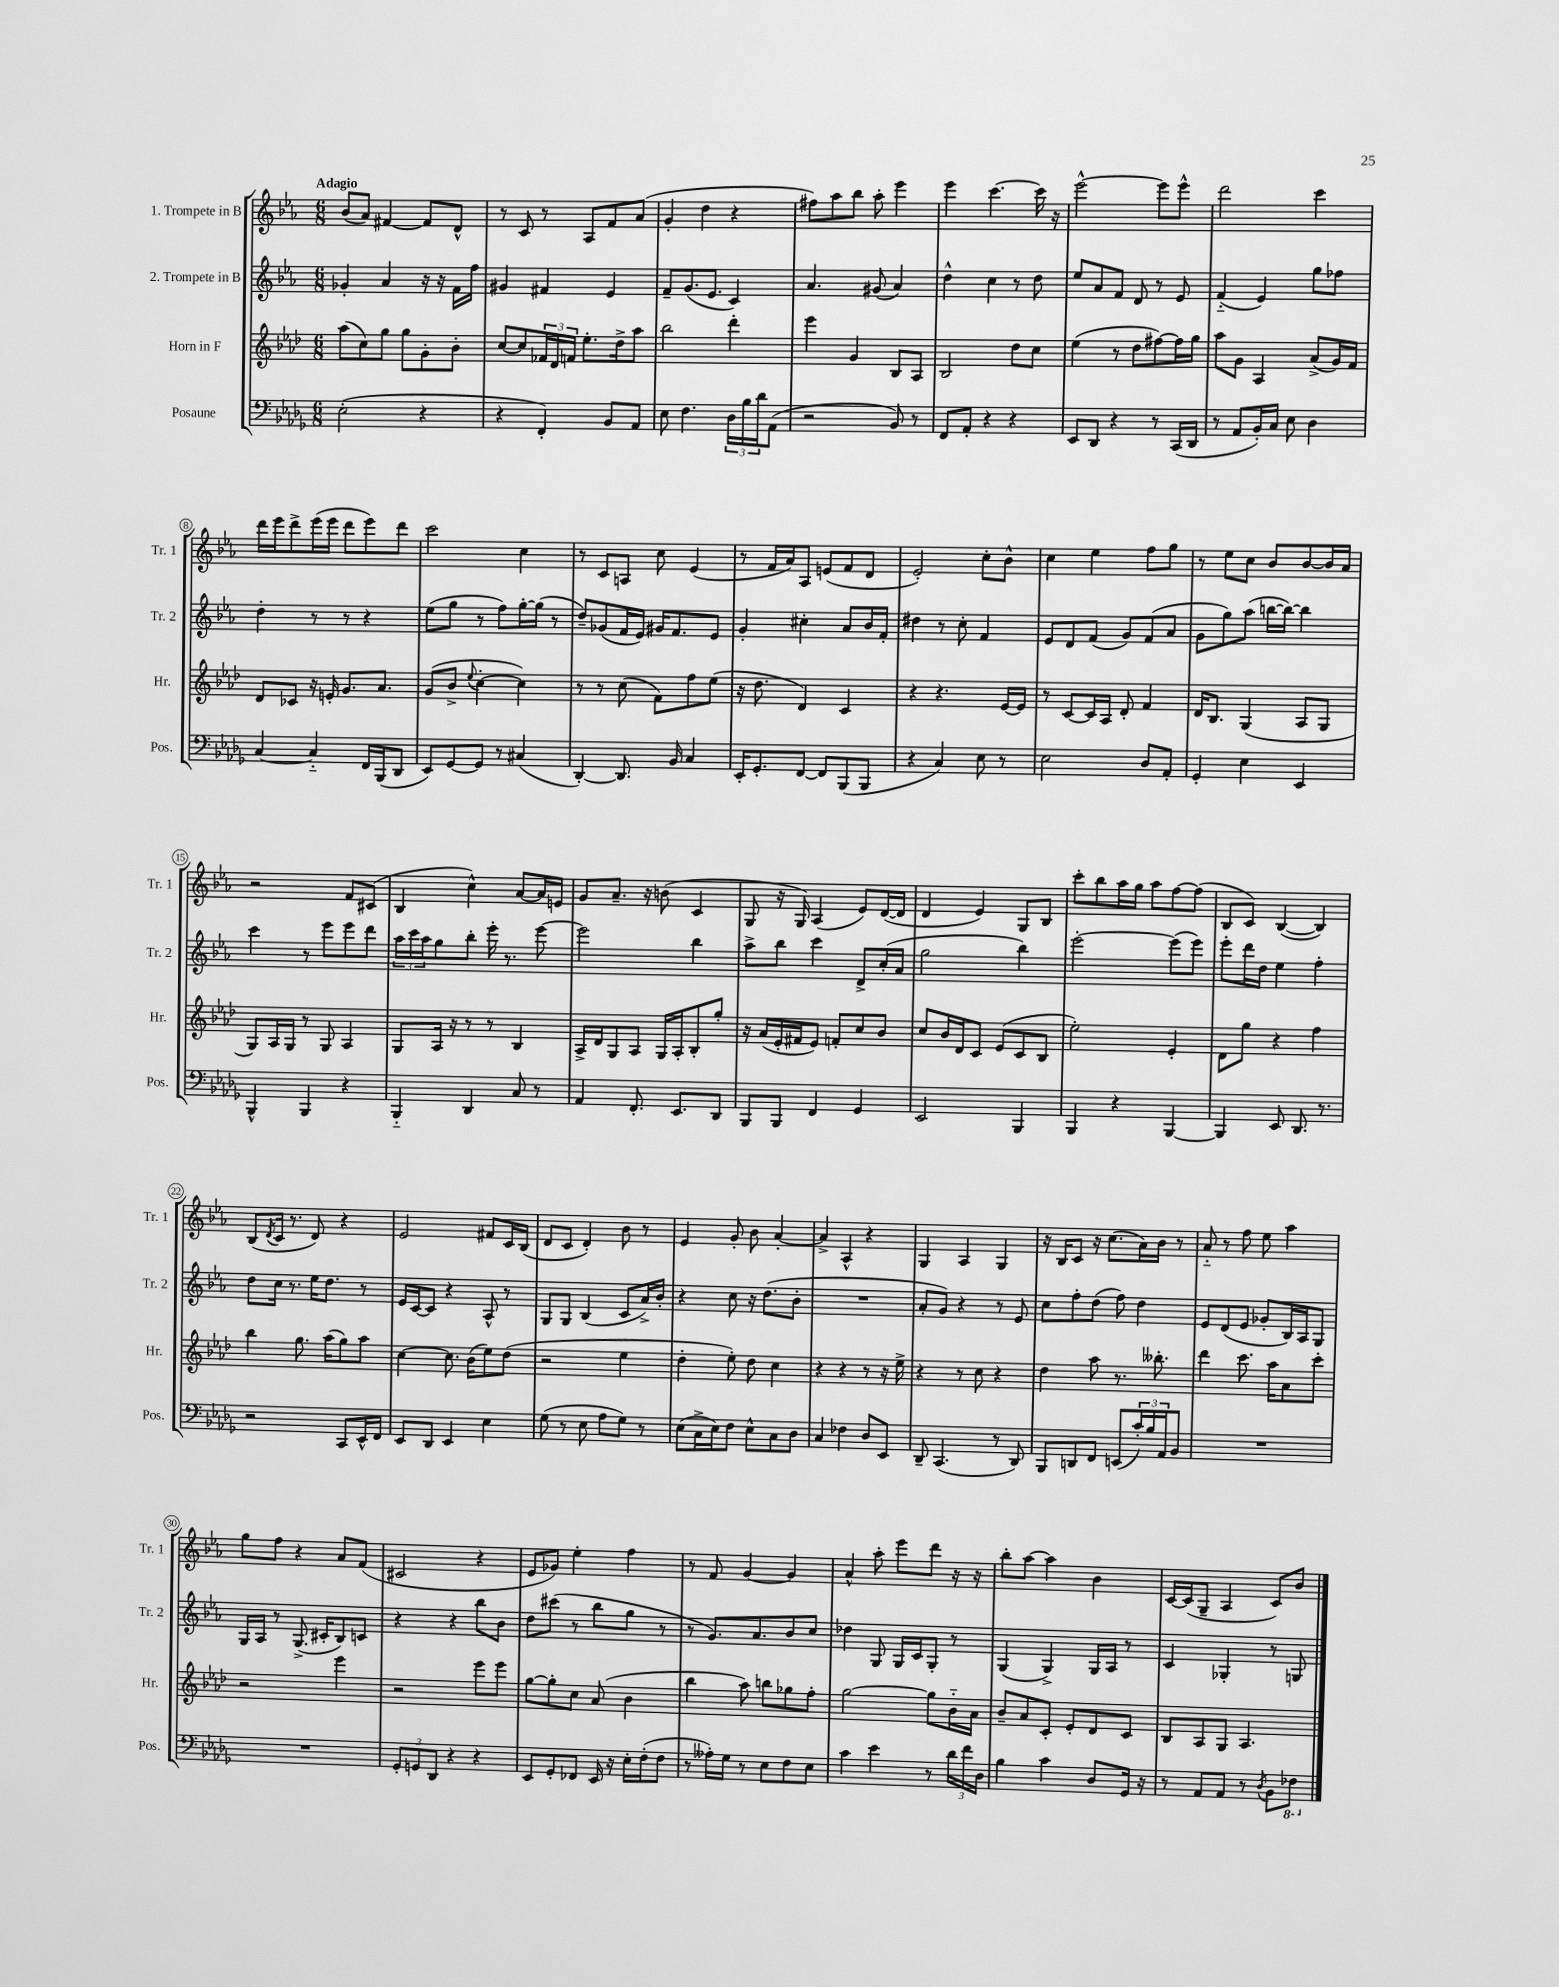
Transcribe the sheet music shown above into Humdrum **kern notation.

**kern	**kern	**kern	**kern
*part4	*part3	*part2	*part1
*staff4	*staff3	*staff2	*staff1
*I"Posaune	*I"Horn in F	*I"2. Trompete in B	*I"1. Trompete in B
*I'Pos.	*I'Hr.	*I'Tr. 2	*I'Tr. 1
*clefF4	*clefG2	*clefG2	*clefG2
*k[b-e-a-d-g-]	*k[b-e-a-d-]	*k[b-e-a-]	*k[b-e-a-]
*M6/8	*M6/8	*M6/8	*M6/8
=1	=1	=1	=1
!	!	!	!LO:TX:a:B:t=Adagio
(2E-'\	(8aa-\L	4g-X'/	(8b-/L
.	8cc\)	.	8a-/J)
.	8gg\J	4a-/	[4f#X/
.	8gg\L	.	.
4r	8g'\	16r	8f#/L]
.	.	16r	.
.	8b-'\J	16f\LL	8d^^/J
.	.	16ff\JJ	.
=2	=2	=2	=2
4r	[8cc/L	4g#X/	8r
.	8cc/]	.	8c/
4FF'/)	24f-X/L	4f#X/	8r
.	24d-/	.	.
.	24fn/JJ	.	.
.	8.ee-'\L	.	8A-/L
8BB-/L	.	4e-/	8f/
.	16dd-^\k	.	.
8AA-/J	8aa-\J	.	(8a-/J
=3	=3	=3	=3
8E-\	2bb-\	8f~/L	4g'/
4.F\	.	(8.g/	.
.	.	.	4dd\
.	.	8.e-/J	.
24D-\LL	4ddd-'\	4c/)	4r
24B-\	.	.	.
24d-\J	.	.	.
(8AA-\J	.	.	.
=4	=4	=4	=4
2r	4eee-\	4.a-/	8ff#X\L)
.	.	.	8aa-\
.	4g/	.	8bb-\J
.	.	(8g#X/	8aa-'\
8BB-/)	8B-/L	4a-/)	4eee-\
8r	8A-/J	.	.
=5	=5	=5	=5
8FF/L	2B-/	4dd^^\	4eee-\
8AA-'/J	.	.	.
4r	.	4cc\	[4.ccc\
4r	8dd-\L	8r	.
.	8cc\J	8dd\	16ccc\]
.	.	.	16r
=6	=6	=6	=6
8EE-/L	(4ee-\	8ee-/L	[2eee-^^\
8DD-/J	.	8a-/	.
4r	8r	8f/J	.
.	8dd-\L	8d/	.
8r	[8ff#X\)	8r	8eee-\L]
(16CC/LL	16ff#\L]	8e-/	8eee-^^\J
16DD-/JJ	16gg\JJ	.	.
=7	=7	=7	=7
8r	8aa-\L	(4f/	2ddd\
8AA-/L	8g\J	.	.
16BB-'/L)	4A-/	4e-/)	.
16C/JJ	.	.	.
8E-\	.	.	.
4D-\	(8a-^/L	8gg\L	4ccc\
.	16g/L)	8ff-X\J	.
.	16f/JJ	.	.
!!LO:LB:g=z
=8	=8	=8	=8
[4C/	8d-/L	4dd'\	16ddd\LL
.	.	.	16eee-\J
.	8c-X/J	.	8ddd^\
4C/]	16r	8r	(16eee-\L
.	16en'/	.	16eee-\JJ
.	8.g/L	8r	8ddd\L
16FF/LL	.	4r	8eee-\)
(16BBB-/J	8.a-/J	.	.
8DD-/J	.	.	8ddd\J
=9	=9	=9	=9
8EE-/L)	(8g/L	(8ee-\L	2ccc\
[8GG-/	8b-^/J	8gg\J	.
.	8qqee-/	.	.
8GG-/J]	[4cc'\	8r	.
8r	.	8ff\L)	.
(4C#X/	4cc\])	[16gg'\L	4cc\
.	.	(16gg\JJ]	.
.	.	8r	.
=10	=10	=10	=10
[4DD-'/)	8r	8dd~/L)	8r
.	8r	(8g-X/	8c/L
8.DD-/]	(8cc\	16f/L	8An/J
.	.	16e-/JJ)	.
.	8f\L)	16g#X/KL	8cc\
16BB-/	.	8.f/	.
4C/	8ff\	.	(4e-/
.	(8ee-\J	8e-/J	.
=11	=11	=11	=11
16EE-'/KL	16r	4g'/	8r
8.GG-'/	8.dd-\	.	.
.	.	.	16f/LL
.	.	.	16a-/J)
[8FF/J	4d-/)	4cc#X'\	8A-/J
8FF/L]	.	.	(8en/L
(8BBB-/	4c/	8a-/L	8f/
8BBB-/J	.	16b-/L	8d/J
.	.	16f'/JJ	.
=12	=12	=12	=12
4r	4r	4dd#X\	2e-'/)
4C/)	4.r	8r	.
.	.	8cc'\	.
8E-\	.	4f/	8cc'\L
8r	[16e-/LL	.	8b-^^\J
.	16e-/JJ]	.	.
=13	=13	=13	=13
2E-\	8r	8e-/L	4cc\
.	[8c/L	8d/	.
.	16c/L]	(8f/J	4ee-\
.	16A-/JJ	.	.
.	8d-'/	8g/L)	.
8D-/L	4f/	(8f/	8ff\L
8AA-'/J	.	8a-/J	8gg\J
=14	=14	=14	=14
4GG-'/	16d-/KL	8g\L	8r
.	8.B-/J	.	.
.	.	8gg\)	8ee-\L
4E-\	(4G/	(8aa-\J	8cc\J
.	.	[16bbn\LL	8b-/L
.	.	16bb\JJ_)	.
4EE-/	8A-/L	4bb\]	[8b-/
.	8G/J	.	16b-/L]
.	.	.	16a-/JJ
!!LO:LB:g=z
=15	=15	=15	=15
4BBB-^^/	8G/L)	4ccc\	2r
.	16A-/L	.	.
.	16G/JJ	.	.
4BBB-/	8r	8r	.
.	8G/	8eee-\L	.
4r	4A-/	8eee-\	8f/L
.	.	8ddd\J	(8c#X/J
=16	=16	=16	=16
4BBB-/	8G/L	24aa-\LL	4B-/
.	.	24ccc\	.
.	.	24aa-\J	.
.	16A-/Jk	8gg\	.
.	16r	.	.
4DD-/	8r	8bb-'\J	4cc^^\)
.	8r	16eee-'\	.
.	.	8.r	.
8C/	4B-/	.	[8a-/L
8r	.	[8eee-\	16a-/L]
.	.	.	16en/JJ
=17	=17	=17	=17
4AA-/	16A-^/LL	2eee-\]	8g/L
.	16d-/J	.	.
.	8G/	.	8.a-~/J
8.FF'/	8A-/J	.	.
.	.	.	16r
.	16G/LL	.	(8bn\
8.EE-/L	16A-'/J	.	.
.	8B-'/	4bb-\	4c/
8DD-/J	8gg'/J	.	.
=18	=18	=18	=18
8BBB-/L	16r	8aa-^\L	8G/
.	(16a-/LL	.	.
8BBB-/J	16e-'/	8bb-\J	16r
.	16f#X/J	.	16G/)
4FF/	8e-/J)	4ccc\	(4A-/
.	8fn'/L	.	.
4GG-/	8cc/	8d^/L	8e-/L)
.	8b-/J	(16cc'/L	([16d/L
.	.	16a-/JJ	16d/JJ]
=19	=19	=19	=19
2EE-/	8cc/L	2gg\	4d/
.	16b-/L	.	.
.	16d-/J	.	.
.	8c/J	.	4e-/)
.	(8e-/L	.	.
4BBB-/	8c/	4bb-\)	8G/L
.	8B-/J	.	8B-/J
=20	=20	=20	=20
4BBB-/	2ee-'\)	[2eee-'\	8ccc'\L
.	.	.	8bb-\
4r	.	.	16aa-\L
.	.	.	16gg\JJ
.	.	.	8aa-\L
[4BBB-/	4e-'/	(8eee-\L]	[8ff\
.	.	8eee-\J)	(8ff\J]
=21	=21	=21	=21
4BBB-/]	8d-\L	8eee-'\L	8B-/L
.	8gg\J	16ddd\L	8c/J)
.	.	16dd\JJ	.
8EE-/	4r	4ee-\	([4B-/
8.DD-/	.	.	.
.	4ff\	4ff'\	4B-/])
8.r	.	.	.
!!LO:LB:g=z
=22	=22	=22	=22
2r	4bb-\	8dd\L	(8B-/L
.	.	.	8qd/
.	.	16cc\Jk	16c/Jk
.	.	8.r	8.r
.	8.gg\	.	.
.	.	16ee-\KL	8d/)
.	(16aa-\KL	8.dd\J	.
8CC/L	8gg\)	.	4r
16EE-^^/L	8aa-\J	8r	.
16FF/JJ	.	.	.
=23	=23	=23	=23
8EE-/L	[4cc\	16e-/LL	2e-/
.	.	[16c/J	.
8DD-/J	.	8c/J]	.
4EE-/	8.cc\]	4r	.
.	(16b-\KL	.	.
4E-\	8ee-\)	8A-^^/	8f#X/L
.	(8dd-\J	8r	16c/L
.	.	.	(16B-/JJ
=24	=24	=24	=24
(8G-\	2r	8G/L	8d/L
8r	.	8G/J	8c/J
8E-\	.	(4B-/	4d'/)
8A-\L	.	.	.
8G-\J)	4ee-\	8c/L	8b-\
8r	.	16a-^/L)	8r
.	.	16b-'/JJ	.
=25	=25	=25	=25
(8E-\L	4dd-'\	4r	4e-/
16C^\L	.	.	.
16E-\J)	.	.	.
8F\J	8ee-'\)	8cc\	8g'/
8E-^^\L	8dd-\	16r	8b-\
.	.	(8.dd\L	.
8C\	4cc\	.	[4a-'/
8D-\J	.	8b-'\J	.
=26	=26	=26	=26
4C/	4r	2.r	4a-^/]
4F-X\	4r	.	4A-^^/
8D-/L	8r	.	4r
8EE-/J	16r	.	.
.	16ee-^\	.	.
=27	=27	=27	=27
8DD-~/	4r	8a-'/L	4G/
(4.CC/	.	8g/J)	.
.	8r	4r	4A-/
.	8cc\	.	.
8r	4r	8r	4G/
8DD-/)	.	8e-/	.
=28	=28	=28	=28
8BBB-/L	4dd-\	8cc\L	16r
.	.	.	16B-/KL
8DDn/	.	8ff'\	8c/J
8FF/J	8aa-\	(8dd\J	16r
.	.	.	(8.cc\L
(8EEn/L	8.r	8ff\)	.
24c'/L)	.	4dd\	16a-\L)
24B-/	.	.	.
.	8.bb--X'\	.	16b-\JJ
24AA-/J	.	.	.
8BB-/J	.	.	8r
=29	=29	=29	=29
2.r	4ddd-\	8e-/L	8a-/
.	.	(8d/	8r
.	8.ccc\	8e-/J	8ff\
.	.	8g-X'/L	8ee-\
.	16aa-\KL	.	.
.	8a-\	16B-/L)	4aa-\
.	.	16A-/J	.
.	8ccc'\J	8G/J	.
!!LO:LB:g=z
=30	=30	=30	=30
2.r	2r	16G/LL	8gg\L
.	.	16A-/JJ	.
.	.	8r	8ff\J
.	.	(8.G^/	4r
.	.	16c#X'/KL	.
.	4eee-\	8B-/)	8a-/L
.	.	8cn/J	(8f/J
=31	=31	=31	=31
12GG-'/L	2r	4r	2c#X/
12GGn/	.	.	.
12DD-/J	.	.	.
4r	.	4r	.
4r	8eee-\L	8bb-\L	4r
.	8eee-\J	8b-\J	.
=32	=32	=32	=32
8EE-/L	[8gg\L	8dd\L	8e-/L
8GG-'/	8gg'\]	(8ccc#X\J	8g-X/J)
8FF-X/J	8cc\J	8r	4ee-'\
16EE-/	(8a-/	8bb-\L	.
16r	.	.	.
16E-'\LL	4b-\	8gg\J	4ff\
(16F'\J	.	.	.
8F\J	.	8r	.
=33	=33	=33	=33
8r	4bb-\	8r	8r
16A--X'\LL)	.	8.g/L)	8f/
16G-\JJ	.	.	.
8r	8aa-\)	.	[4g/
.	.	8.a-/	.
8E-\L	8bbn\L	.	.
8F\	8gg-X\	8b-/	4g/]
8E-\J	8ff'\J	8cc/J	.
=34	=34	=34	=34
4c\	[2gg\	4dd-X\	4a-^^/
4e-\	.	8G/	8aa-'\
.	.	16G/LL	8eee-\L
.	.	16c/J	.
8r	8gg\L]	8G'/J	8ddd\J
24d-\LL	16b-\L	8r	16r
24f\	.	.	.
.	16a-\JJ	.	16r
24D-\JJ	.	.	.
=35	=35	=35	=35
4B-\	8b-~/L	(4G/	8bb-'\L
.	8a-/	.	[8aa-\J
4c\	8c'/J	4G^/)	4aa-\]
.	8e-'/L	.	.
8D-/L	8d-/	16G/LL	4b-\
.	.	16A-/JJ	.
16GG-/Jk	8c/J	8r	.
16r	.	.	.
=36	=36	=36	=36
8r	8B-/L	4c/	[16c/LL
.	.	.	(16c/J]
8AA-/L	8A-/	.	8G~/J
8AA-/J	8G/J	4G-X'/	4A-/
8r	4.A-/	.	.
8qD-/	.	.	.
8BB-\L	.	8r	8c/L)
*8ba	*	*	*
8FF-X\J	.	8Gn/	8b-/J
*X8ba	*	*	*
==	==	==	==
*-	*-	*-	*-
